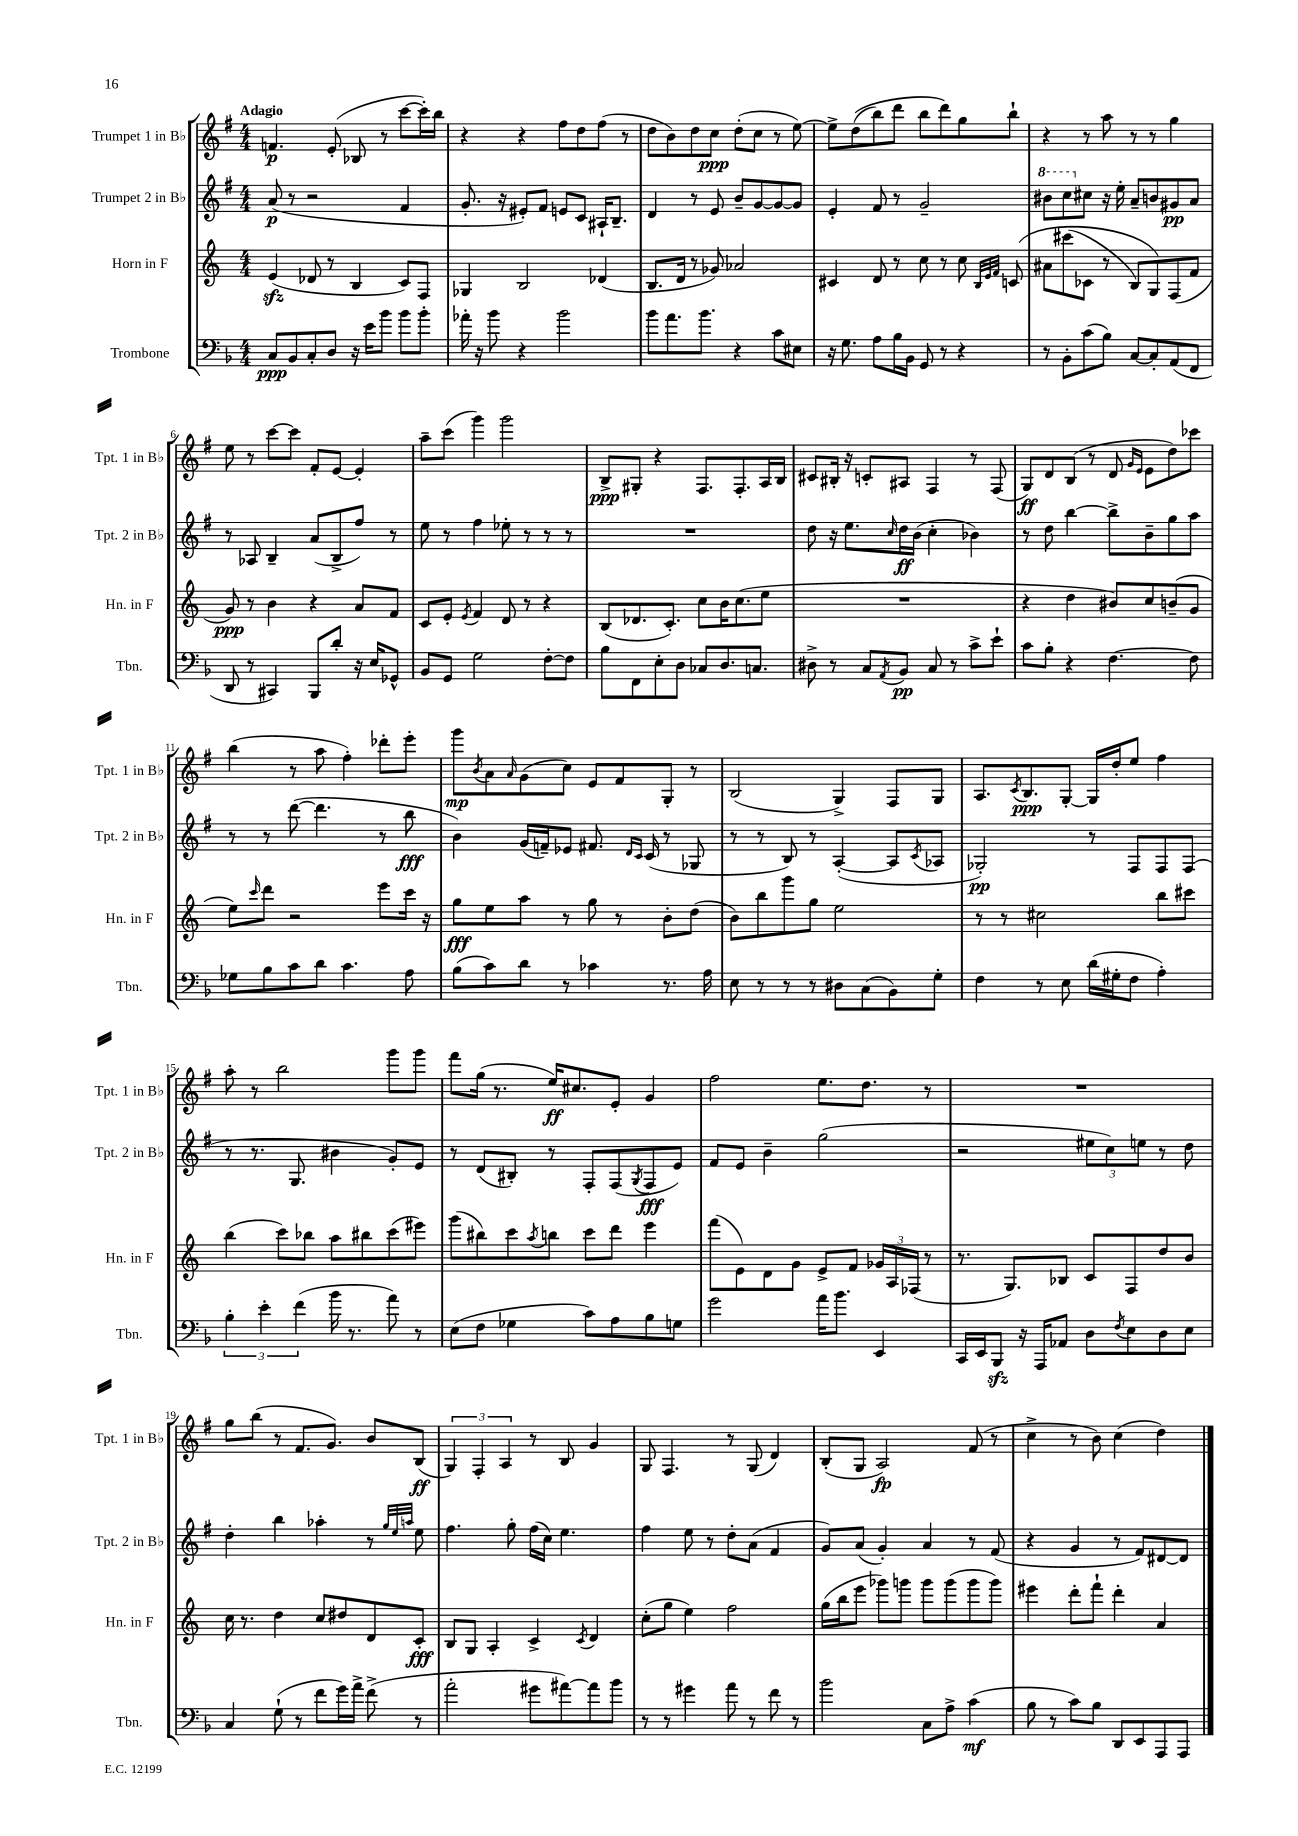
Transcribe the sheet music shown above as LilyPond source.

<<
\new StaffGroup <<
\new Staff = "s0" \with { instrumentName = "Trumpet 1 in Bb" shortInstrumentName = "Tpt. 1 in Bb" } {
    \clef treble \key g \major \numericTimeSignature \time 4/4 \tempo "Adagio"
    f'4.\p e'8-.( bes8 r8 c'''8~ c'''16-.) b''16 |
    r4 r4 fis''8 d''8 fis''8( r8 |
    d''8 b'8) d''8 c''8\ppp d''8-.( c''8 r8 e''8~) |
    e''8-> d''8(\( b''8) d'''8 b''8 d'''8\) g''8 b''8-! |
    r4 r8 a''8 r8 r8 g''4 |
    e''8 r8 c'''8~ c'''8 fis'8-. e'8~ e'4-. |
    a''8-- c'''8( g'''4) g'''2 |
    b8->\ppp gis8-. r4 fis8. fis8.-. a16 b16 |
    cis'8 bis16-. r16 c'8-. ais8 fis4 r8 fis8( |
    g8\ff) d'8 b8( r8 d'8 \grace { g'16 e'16 } e'8 d''8) ces'''8 |
    b''4( r8 a''8 fis''4-.) des'''8-. e'''8-. |
    g'''8\mp \acciaccatura { b'8 } a'8 \grace { a'16 } g'8( c''8) e'8 fis'8 g8-. r8 |
    b2( g4->) fis8 g8 |
    a8. \acciaccatura { c'8 } b8.\ppp g8~-. g16 d''16-. e''8 fis''4 |
    a''8-. r8 b''2 g'''8 g'''8 |
    fis'''8 g''16( r8. e''16\ff) cis''8. e'8-. g'4 |
    fis''2 e''8. d''8. r8 |
    R1 |
    g''8 b''8( r8 fis'8. g'8.) b'8 b8\ff( |
    \tuplet 3/2 { g4) fis4-. a4 } r8 b8 g'4 |
    g8 fis4. r8 g8( d'4) |
    b8-.( g8 a2\fp) fis'8( r8 |
    c''4-> r8 b'8) c''4( d''4) \bar "|." |
}
\new Staff = "s1" \with { instrumentName = "Trumpet 2 in Bb" shortInstrumentName = "Tpt. 2 in Bb" } {
    \clef treble \key g \major \numericTimeSignature \time 4/4
    a'8\p( r8 r2 fis'4 |
    g'8.-. r16 eis'8-.) fis'8 e'8 c'8 ais16-! b8.-- |
    d'4 r8 e'8 b'8-- g'8~ g'8~ g'8 |
    e'4-. fis'8 r8 g'2-- |
    \ottava #1 bis''8 c'''8 \ottava #0 cis''8 r16 e''16-. a'8-- b'!8 gis'8\pp a'8 |
    r8 aes8 b4-- a'8( b8-> fis''8) r8 |
    e''8 r8 fis''4 ees''8-. r8 r8 r8 |
    R1 |
    d''8 r16 e''8. \grace { c''16 } d''16\ff b'16( c''4-. bes'4) |
    r8 d''8 b''4~ b''8-> b'8-- g''8 a''8 |
    r8 r8 d'''8~( d'''4. r8 b''8\fff |
    b'4) g'16( f'16--) ees'8 fis'8. \grace { d'16 c'16 } c'16( r8 ges8 |
    r8 r8 b8) r8 a4~-.( a8 \acciaccatura { c'8 } aes8 |
    ges2-.\pp) r8 fis8 fis8 fis8( |
    r8 r8. g8. bis'4 g'8-.) e'8 |
    r8 d'8( bis8-.) r8 fis8-. fis8( \acciaccatura { g8 } fis8\fff e'8) |
    fis'8 e'8 b'4-- g''2( |
    r2 \tuplet 3/2 { eis''8 c''8) e''8 } r8 d''8 |
    d''4-. b''4 aes''4-. r8 \grace { g''32 e''32 a''32 } e''8 |
    fis''4. g''8-. fis''16( c''16) e''4. |
    fis''4 e''8 r8 d''8-. a'8( fis'4 |
    g'8) a'8( g'4-.) a'4 r8 fis'8( |
    r4 g'4 r8 fis'8) dis'8~ dis'8 \bar "|." |
}
\new Staff = "s2" \with { instrumentName = "Horn in F" shortInstrumentName = "Hn. in F" } {
    \clef treble \key c \major \numericTimeSignature \time 4/4
    e'4\sfz( des'8 r8 b4 c'8) f8 |
    ges4 b2 des'4( |
    b8. d'16 r8 ges'8) aes'2 |
    cis'4 d'8 r8 c''8 r8 c''8 \grace { b32 e'32 f'32 } c'8\( |
    ais'8 cis'''8( ces'8 r8 b8) g8\) f8( f'8 |
    g'8\ppp) r8 b'4 r4 a'8 f'8 |
    c'8 e'8-. \acciaccatura { e'8 } f'4 d'8 r8 r4 |
    b8( des'8. c'8.-.) c''8 b'16 c''8.( e''8 |
    R1 |
    r4 d''4 bis'8) c''8 b'8--( g'8 |
    e''8) \grace { c'''16 } d'''8 r2 e'''8 c'''16 r16 |
    g''8\fff e''8 a''8 r8 g''8 r8 b'8-. d''8( |
    b'8) b''8 g'''8 g''8 e''2 |
    r8 r8 cis''2 b''8 cis'''8 |
    b''4( c'''8) bes''8 a''8 bis''8 c'''8( eis'''8) |
    g'''8( bis''8) c'''8 \acciaccatura { a''8 } b''8 c'''8 d'''8 e'''4 |
    f'''8( e'8) d'8 g'8 e'8-> f'8 \tuplet 3/2 { ges'16 a16 fes16( } r8 |
    r8. g8.) bes8 c'8 f8 d''8 b'8 |
    c''16 r8. d''4 c''8 dis''8 d'8 c'8-.\fff |
    b8 g8 a4-. c'4-> \acciaccatura { c'8 } d'4 |
    c''8-.( g''8 e''4) f''2 |
    g''16( b''16 e'''8 ges'''8) g'''8 g'''8 g'''8( g'''8 g'''8) |
    eis'''4 d'''8-. f'''8-! d'''4-. a'4 \bar "|." |
}
\new Staff = "s3" \with { instrumentName = "Trombone" shortInstrumentName = "Tbn." } {
    \clef bass \key f \major \numericTimeSignature \time 4/4
    c8\ppp bes,8 c8-. d8 r16 e'16 bes'8 bes'8 bes'8-. |
    aes'16-. r16 bes'8 r4 bes'2 |
    bes'8 a'8. bes'8. r4 c'8 eis8 |
    r16 g8. a8 bes16 bes,16 g,8 r8 r4 |
    r8 bes,8-. c'8( bes8) c8~ c8-. a,8( f,8 |
    d,8 r8 cis,4) bes,,8 d'8-. r16 e16 ges,8-^ |
    bes,8 g,8 g2 f8~-. f8 |
    bes8 f,8 e8-. d8 ces8 d8. c8. |
    dis8-> r8 c8 \acciaccatura { a,8 } bes,8\pp c8 r8 c'8-> e'8-! |
    c'8 bes8-. r4 f4.~ f8 |
    ges8 bes8 c'8 d'8 c'4. a8 |
    bes8( c'8) d'8 r8 ces'4 r8. a16 |
    e8 r8 r8 r8 dis8 c8( bes,8) g8-. |
    f4 r8 e8 d'16( gis16-. f8 a4-.) |
    \tuplet 3/2 { bes4-. e'4-. f'4( } bes'16 r8. a'8) r8 |
    e8( f8 ges4 c'8) a8 bes8 g8 |
    g'2 a'16 bes'8. e,4 |
    c,16 e,16 bes,,8\sfz r16 a,,16 aes,8 d8 \acciaccatura { f8 } e8 d8 e8 |
    c4 g8-!( r8 f'8 g'16) a'16-> f'8->( r8 |
    a'2-. gis'8 ais'8~) ais'8 bes'8 |
    r8 r8 gis'4 a'8 r8 f'8 r8 |
    bes'2 c8 a8-> c'4\mf( |
    bes8 r8 c'8) bes8 d,8 e,8 a,,8 a,,8 \bar "|." |
}
>>
>>
